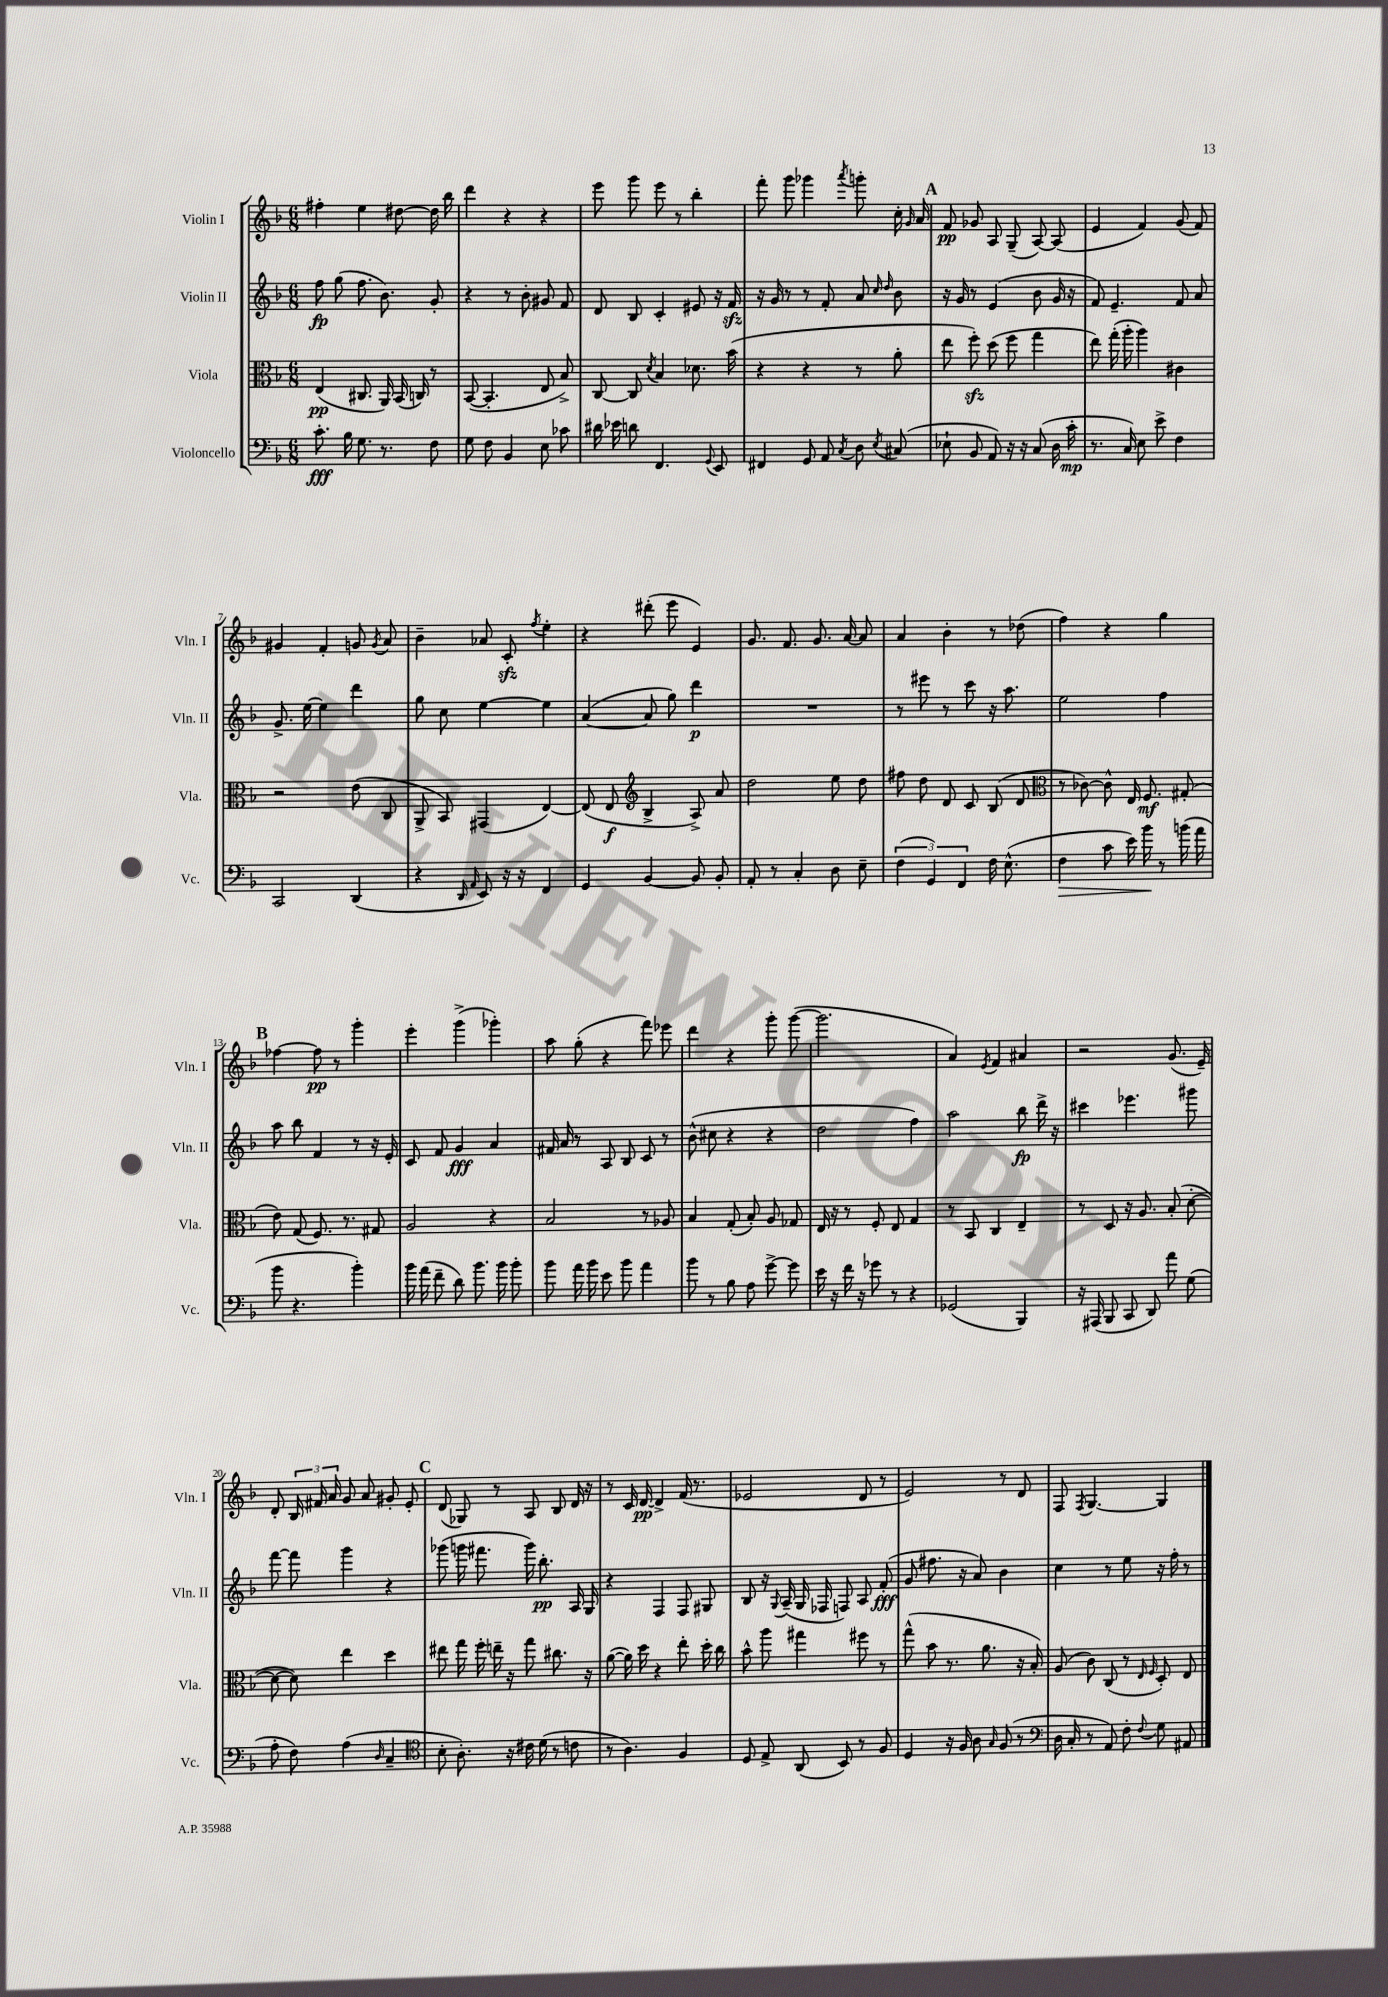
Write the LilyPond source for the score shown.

<<
\new StaffGroup <<
\new Staff = "s0" \with { instrumentName = "Violin I" shortInstrumentName = "Vln. I" } {
    \clef treble \key f \major \numericTimeSignature \time 6/8
    \autoBeamOff fis''4-. e''4 dis''8~ dis''16 bes''16 |
    d'''4 r4 r4 |
    e'''8 g'''8 e'''8 r8 bes''4-. |
    f'''8-. g'''8 ges'''4 \acciaccatura { a'''8 } g'''8-. c''16-. \grace { g'16 } a'16 |
    \mark \markup { \bold "A" } f'8\pp ges'8 a8 g8--( a8~) a8( |
    e'4 f'4) g'8( f'8) |
    gis'4 f'4-. g'8 \acciaccatura { g'8 } a'8 |
    bes'4-- aes'8 c'8-.\sfz \acciaccatura { f''8 } e''4-. |
    r4 dis'''8-.( e'''8 e'4) |
    g'8. f'8. g'8. a'16~ a'8 |
    a'4 bes'4-. r8 des''8( |
    f''4) r4 g''4 |
    \mark \markup { \bold "B" } fes''4~ fes''8\pp r8 g'''4-. |
    e'''4-. g'''4->( ges'''4-.) |
    a''8 g''8-.( r4 f'''8) ees'''8 |
    d'''4 r4 g'''8-. g'''8~( |
    g'''2. |
    a'4) \acciaccatura { e'8 } f'4 ais'4 |
    r2 g'8.( e'16--) |
    d'8-. \tuplet 3/2 { bes16 fis'16 a'16 } g'8 a'8 gis'8-. e'8-. |
    \mark \markup { \bold "C" } d'8( ges8) r8 a8 bes8 d'16 r16 |
    r8 c'16 d'16~\pp d'4-> f'16( r8. |
    ees'2 d'8 r8 |
    e'2) r8 d'8 |
    f8 \acciaccatura { f8 } g4.~ g4 \bar "|." |
}
\new Staff = "s1" \with { instrumentName = "Violin II" shortInstrumentName = "Vln. II" } {
    \clef treble \key f \major \numericTimeSignature \time 6/8
    \autoBeamOff f''8\fp g''8( f''8. bes'8.) g'8-. |
    r4 r8 bes'8-. gis'8 f'8 |
    d'8 bes8 c'4-. eis'8 r16 f'16\sfz |
    r16 g'16 r8 r8 f'8-. a'8 \grace { c''16 d''16 } bes'8 |
    \mark \markup { \bold "A" } r16 g'16 r8 e'4( bes'8 g'16 r16 |
    f'8) e'4.-- f'8 a'8 |
    g'8.-> e''16~ e''4 d'''4 |
    g''8 c''8 e''4~ e''4 |
    a'4~( a'8 g''8) d'''4\p |
    R2. |
    r8 eis'''8 r8 c'''8 r16 a''8. |
    e''2 f''4 |
    \mark \markup { \bold "B" } a''8 bes''8 f'4 r8 r16 e'16-. |
    c'8 f'8 g'4\fff a'4 |
    fis'16 a'16 r8 a8 bes8 c'8 r8 |
    bes'8-^( cis''8 r4 r4 |
    d''2 f''4) |
    a''2 bes''8\fp d'''16-> r16 |
    cis'''4 ees'''4. gis'''8 |
    f'''8~ f'''8 g'''4 r4 |
    \mark \markup { \bold "C" } ges'''8( g'''16 fis'''8. g'''16) bes''8.-.\pp a16 g16 |
    r4 f4 f8 gis8 |
    bes8 r16 \appoggiatura { g8 } a16--( g16 fes16 f8) a8 f'8-.\fff( |
    g'8 fis''8. r16 a'8) bes'4 |
    c''4 r8 e''8 r16 f''16-. r8 \bar "|." |
}
\new Staff = "s2" \with { instrumentName = "Viola" shortInstrumentName = "Vla." } {
    \clef alto \key f \major \numericTimeSignature \time 6/8
    \autoBeamOff e4\pp( cis8. a,16) bes,16( c16) r8 |
    bes,8~( bes,4.-. e8 bes8->) |
    c8~ c8 \acciaccatura { d'8 } bes4 des'8. bes'16( |
    r4 r4 r8 a'8-. |
    \mark \markup { \bold "A" } e''8 f''8-.\sfz) d''8( f''8 g''4 |
    e''8) g''16-.( a''16-. a''4) cis'4 |
    r2 e'8( c8 |
    a,8-> bes,8) gis,4( e4~) |
    e8( e8\f \clef treble bes4-> a8->) a'8 |
    d''2 e''8 d''8 |
    fis''8 d''8 d'8 c'8 bes8( d'8 |
    \clef alto r8 ces'8~) ces'8-^ e16 f8.\mf gis8-.( |
    \mark \markup { \bold "B" } e'8) g8( f8.) r8. gis8 |
    a2 r4 |
    bes2 r8 aes8 |
    bes4 g8-.( bes8-.) a8 ges8 |
    e16 r16 r8 f8-. e8 g4 |
    r8 bes,8 c4 e4-- |
    r8 d8 r16 a8. bes8-.( d'8~-. |
    d'8~ d'8) e''4 d''4 |
    \mark \markup { \bold "C" } eis''8 g''16 f''16-. e''16-- r16 g''8 cis''8. r16 |
    a'8~( a'16) d''16 r4 e''8-. d''16-. c''16 |
    bes'8-^ a''8 gis''4 fis''8 r8 |
    g''8-^( bes'8 r8. a'8. r16 bes16-.) |
    a8( c'8) c8( r8 \grace { e16 f16 } d8-.) e8 \bar "|." |
}
\new Staff = "s3" \with { instrumentName = "Violoncello" shortInstrumentName = "Vc." } {
    \clef bass \key f \major \numericTimeSignature \time 6/8
    \autoBeamOff c'8.-.\fff bes16 g8. r8. f8 |
    g8 f8 bes,4 e8 ces'8 |
    dis'16 ees'16 d'8 f,4. \appoggiatura { g,8 } e,8 |
    fis,4 g,8 a,8 \acciaccatura { c8 } d8 \acciaccatura { e8 } cis8( |
    \mark \markup { \bold "A" } ees8-! bes,8 a,8) r16 r16 c8( d16 c'16-.\mp |
    r8. c16) e8 e'8-> f4 |
    c,2 d,4( |
    r4 \grace { d,16 a,16 } e,8) r16 r16 f,4 |
    g,4 bes,4~ bes,8 bes,8-. |
    a,8-. r8 c4-. d8 e8-- |
    \tuplet 3/2 { f4( g,4) f,4 } f16 e8.-^( |
    f4\> c'8 e'16) bes'16\! r8 b'16( a'16 |
    \mark \markup { \bold "B" } bes'8 r4. bes'4-.) |
    bes'16 a'16( f'8-- d'8) bes'8. bes'16 bes'8-. |
    bes'8 a'16 bes'16 e'8 bes'8 a'4 |
    bes'8 r8 bes8 a8 g'8~-> g'8 |
    e'16 r16 f'16 r16 ges'8 r8 r4 |
    ges,2( bes,,4) |
    r16 ais,,16( bes,,8 c,8 d,8) a'8 g8( |
    a8-. f8) a4( \grace { d16 } c4-- |
    \mark \markup { \bold "C" } \clef tenor bes8-. a8.-.) r16 cis'16 d'16( r8 c'8 |
    r8 a4.) f4 |
    d8 e8-> a,8( bes,8) r8 f8 |
    d4 r16 f16 a8 \grace { g16 } f8( r8 |
    \clef bass d16 c16-. r8 a,8) f8-. \appoggiatura { f8 } g8 ais,8 \bar "|." |
}
>>
>>
